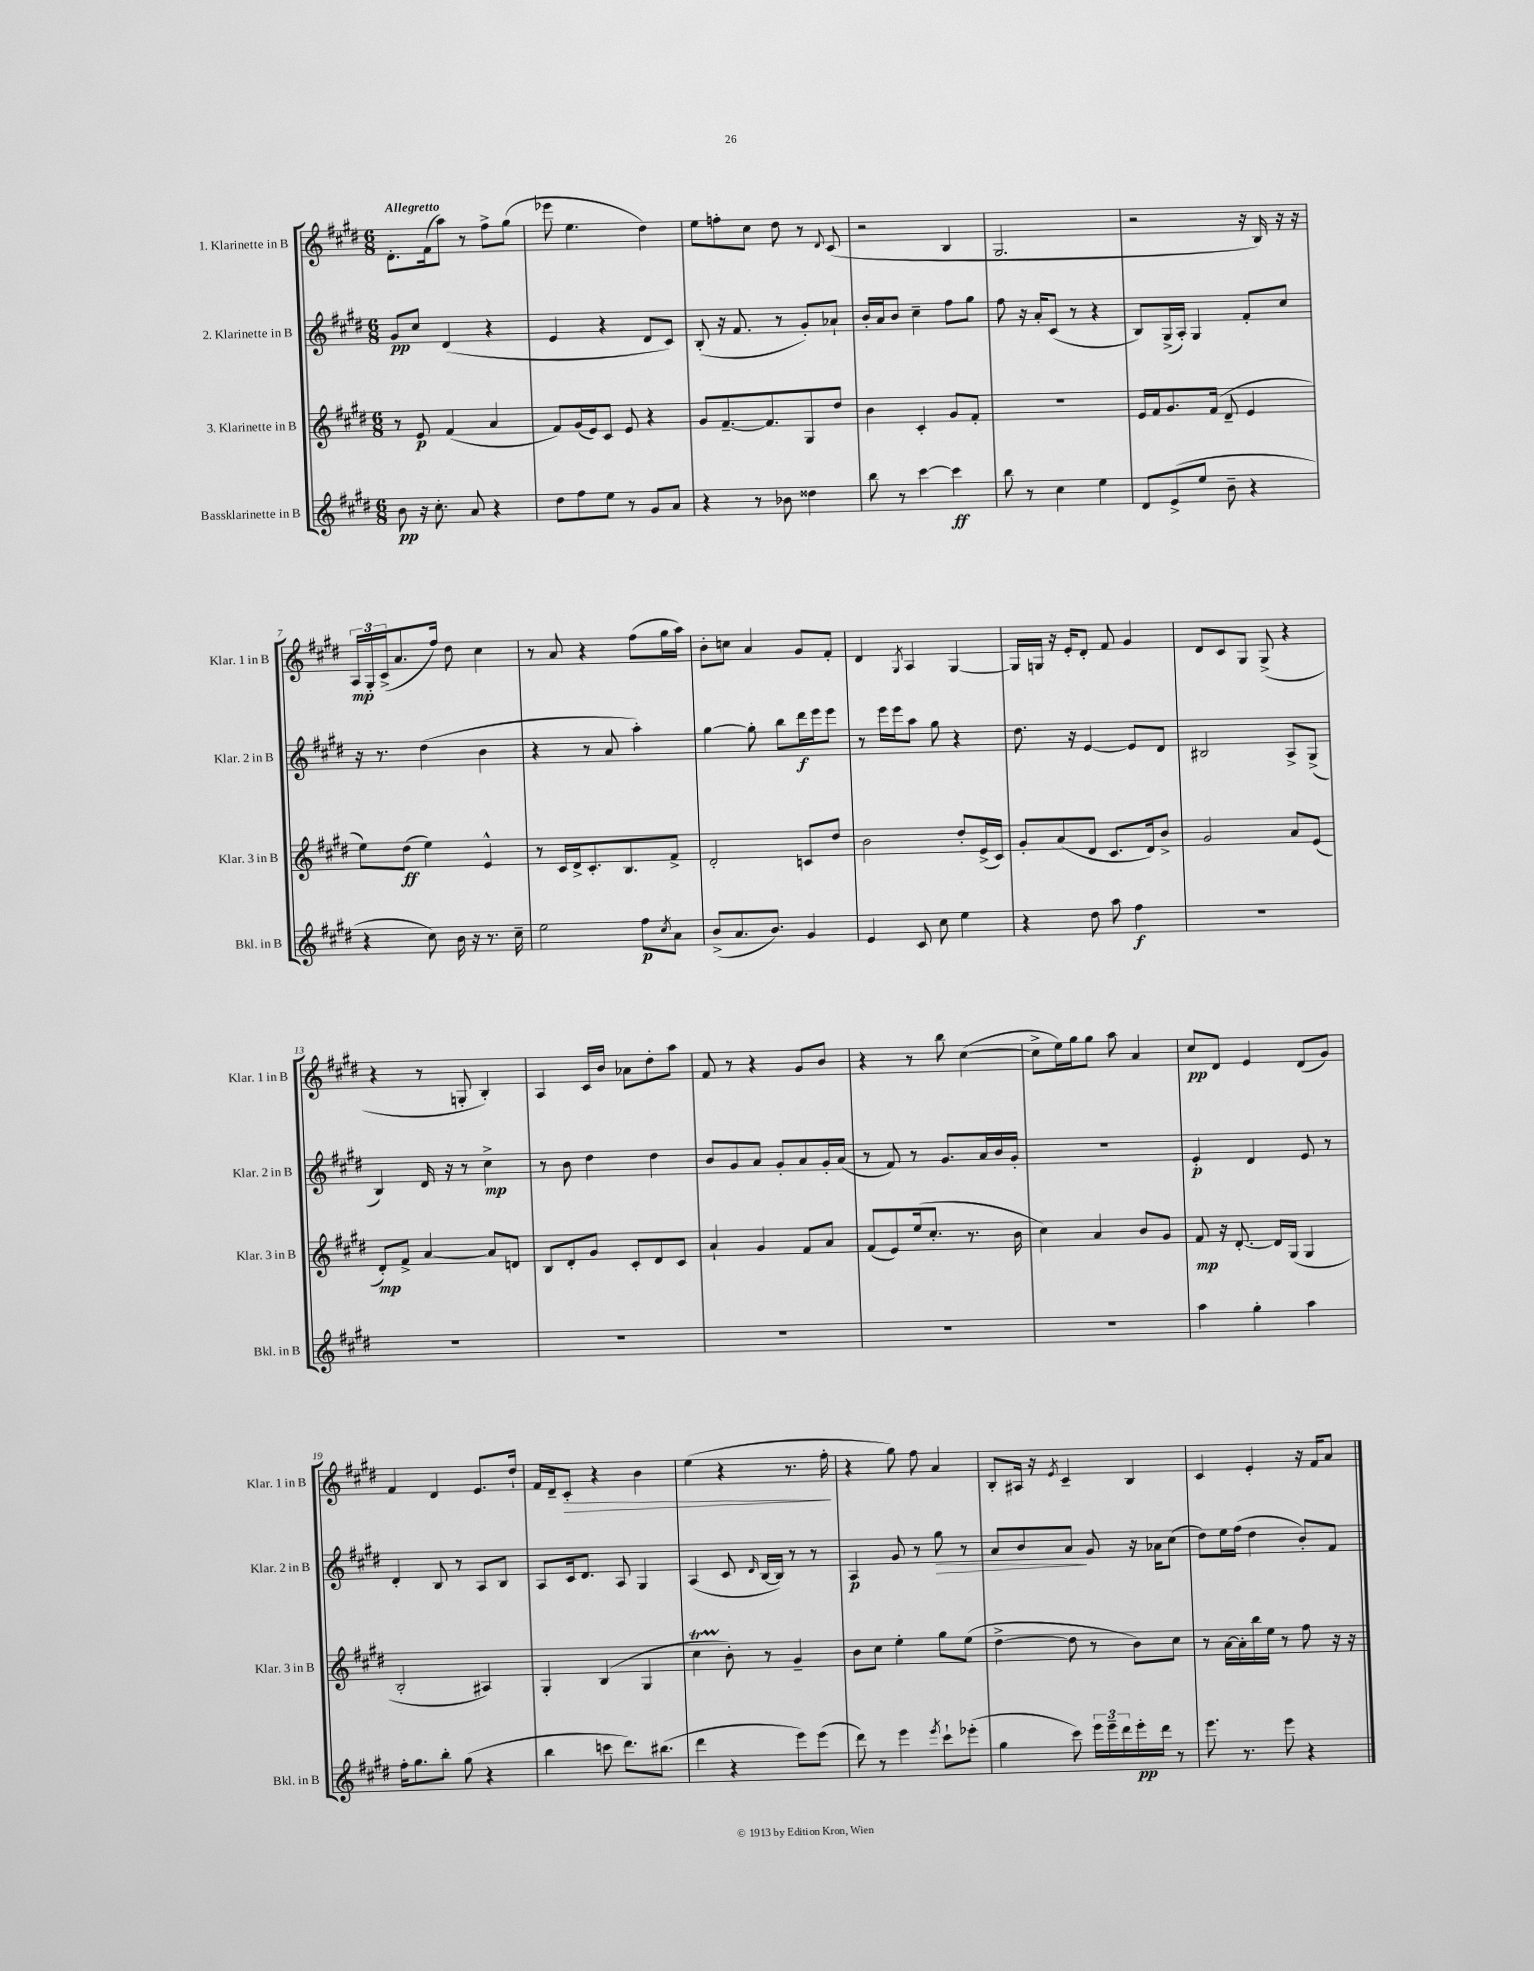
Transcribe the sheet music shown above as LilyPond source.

<<
\new StaffGroup <<
\new Staff = "s0" \with { instrumentName = "1. Klarinette in B" shortInstrumentName = "Klar. 1 in B" } {
    \clef treble \key e \major \numericTimeSignature \time 6/8 \tempo "Allegretto"
    dis'8.-. fis'16( a''8) r8 fis''8-> gis''8( |
    ees'''8 e''4. dis''4) |
    e''8 f''8-. cis''8 dis''8 r8 \appoggiatura { dis'8 } cis'8( |
    r2 b4 |
    gis2. |
    r2 r16 b16) r16 r16 |
    \tuplet 3/2 { a16\mp gis16-. cis'16->( } a'8. fis''16) dis''8 cis''4 |
    r8 a'8 r4 fis''8( gis''16 a''16) |
    b'8-. c''8 a'4 gis'8 fis'8-. |
    dis'4 \acciaccatura { gis8 } a4 gis4~ |
    gis16 g16 r16 e'16-. dis'8-. fis'8 gis'4 |
    dis'8 cis'8 gis8 gis8->( r4 |
    r4 r8 g8-. b4-.) |
    a4 cis'16 b'16 aes'8 dis''8-. a''8 |
    fis'8 r8 r4 gis'8 b'8 |
    r4 r8 b''8 cis''4~( |
    cis''8-> e''16) gis''16 gis''8 a''8 a'4 |
    cis''8\pp dis'8 e'4 dis'8( gis'8) |
    fis'4 dis'4 e'8. dis''16-! |
    fis'16 dis'16-- cis'8-.\> r4 b'4 |
    e''4( r4 r8. fis''16-.\! |
    r4 gis''8) fis''8 a'4 |
    b8-. ais16 r16 \acciaccatura { e'8 } cis'4-- b4 |
    cis'4 e'4-. r16 fis'16 a'8 \bar "|." |
}
\new Staff = "s1" \with { instrumentName = "2. Klarinette in B" shortInstrumentName = "Klar. 2 in B" } {
    \clef treble \key e \major \numericTimeSignature \time 6/8
    gis'8\pp cis''8 dis'4( r4 |
    e'4 r4 dis'8 cis'8) |
    b8-.( r16 fis'8. r8 gis'8-.) aes'8-! |
    b'16-. a'16 b'8 cis''4-- fis''8 gis''8 |
    fis''8 r16 a'16-. cis'8( r8 r4 |
    b8) gis16->( a16-.) gis4 fis'8-. cis''8 |
    r16 r8. dis''4( b'4 |
    r4 r8 a'8 a''4-.) |
    gis''4~ gis''8-. b''8 dis'''16\f e'''16 e'''8 |
    r8 e'''16 e'''16 a''8 gis''8 r4 |
    dis''8. r16 e'4~ e'8 dis'8 |
    bis2 a8-> gis8->( |
    b4) dis'16 r16 r8 cis''4->\mp |
    r8 b'8 dis''4 dis''4 |
    b'8 gis'8 a'8 gis'8-. a'8 gis'16-. a'16( |
    r8 fis'8) r8 gis'8. a'16 b'16 gis'16-. |
    R2. |
    e'4-.\p dis'4 e'8 r8 |
    dis'4-. b8 r8 a8 b8 |
    a8 cis'16 dis'8. a8 gis4 |
    a4( cis'8 \grace { dis'16 } b16~ b16) r8 r8 |
    a4\p gis'8 r8 gis''8\> r8 |
    a'8 b'8 a'8\! gis'8 r16 aes'16 cis''8( |
    dis''8) e''16 fis''16( dis''4 b'8-.) fis'8 \bar "|." |
}
\new Staff = "s2" \with { instrumentName = "3. Klarinette in B" shortInstrumentName = "Klar. 3 in B" } {
    \clef treble \key e \major \numericTimeSignature \time 6/8
    r8 e'8\p fis'4( a'4 |
    fis'8) gis'16( e'16) cis'8 e'8 r4 |
    gis'8 fis'8.~-- fis'8. gis8 dis''8 |
    b'4 cis'4-. gis'8 fis'8-. |
    R2. |
    e'16 fis'16 gis'8. fis'16( dis'8-- e'4 |
    e''8) dis''8\ff( e''4) e'4-^ |
    r8 cis'16 dis'16-> cis'8.-. b8. fis'8-> |
    dis'2-. c'8 dis''8 |
    b'2 dis''8-. e'16->( cis'16) |
    gis'8-. a'8( dis'8 cis'8. dis'16) b'8-> |
    gis'2 a'8 e'8( |
    dis'8-.\mp) fis'8-> a'4~ a'8 d'8 |
    b8 dis'8-. gis'8 cis'8-. dis'8 cis'8 |
    a'4-! gis'4 fis'8 a'8 |
    fis'8( e'8) e''16( cis''8.-. r8. b'16 |
    cis''4) a'4 b'8 gis'8 |
    fis'8\mp r16 dis'8.~-. dis'16 gis16( gis4 |
    b2-. ais4) |
    gis4-. b4( gis4 |
    cis''4\startTrillSpan b'8-.\stopTrillSpan) r8 gis'4-- |
    b'8 cis''8 e''4-. gis''8 e''8( |
    dis''4~-> dis''8 r8 b'8) cis''8 |
    r8 a'16~ a'16-. b''16 e''16 r8 fis''8 r16 r16 \bar "|." |
}
\new Staff = "s3" \with { instrumentName = "Bassklarinette in B" shortInstrumentName = "Bkl. in B" } {
    \clef treble \key e \major \numericTimeSignature \time 6/8
    b'8\pp r16 cis''8.-. a'8 r4 |
    dis''8 fis''8 e''8 r8 gis'8 a'8 |
    r4 r8 bes'8 disis''4 |
    b''8 r8 cis'''4~ cis'''4\ff |
    b''8 r8 cis''4 e''4 |
    dis'8 e'8->( e''8 b'8-- r4 |
    r4 cis''8) b'16 r16 r8. cis''16-- |
    e''2 fis''8\p \acciaccatura { cis''8 } a'8 |
    b'8->( a'8. b'8.) gis'4 |
    e'4 cis'8 cis''8 e''4 |
    r4 dis''8 a''8 fis''4\f |
    R2. |
    R2. |
    R2. |
    R2. |
    R2. |
    R2. |
    a''4 gis''4-. a''4 |
    fis''16-. gis''8. b''8-. gis''8( r4 |
    b''4 c'''8 dis'''8.) bis''8.( |
    dis'''4 r4 e'''8) e'''8( |
    dis'''8) r8 e'''4 \acciaccatura { e'''8 } cis'''8-! ees'''8-.( |
    gis''4 cis'''8) \tuplet 3/2 { e'''16 e'''16-- dis'''16 } e'''16-.\pp dis'''16 r8 |
    e'''8. r8. e'''8 r4 \bar "|." |
}
>>
>>
